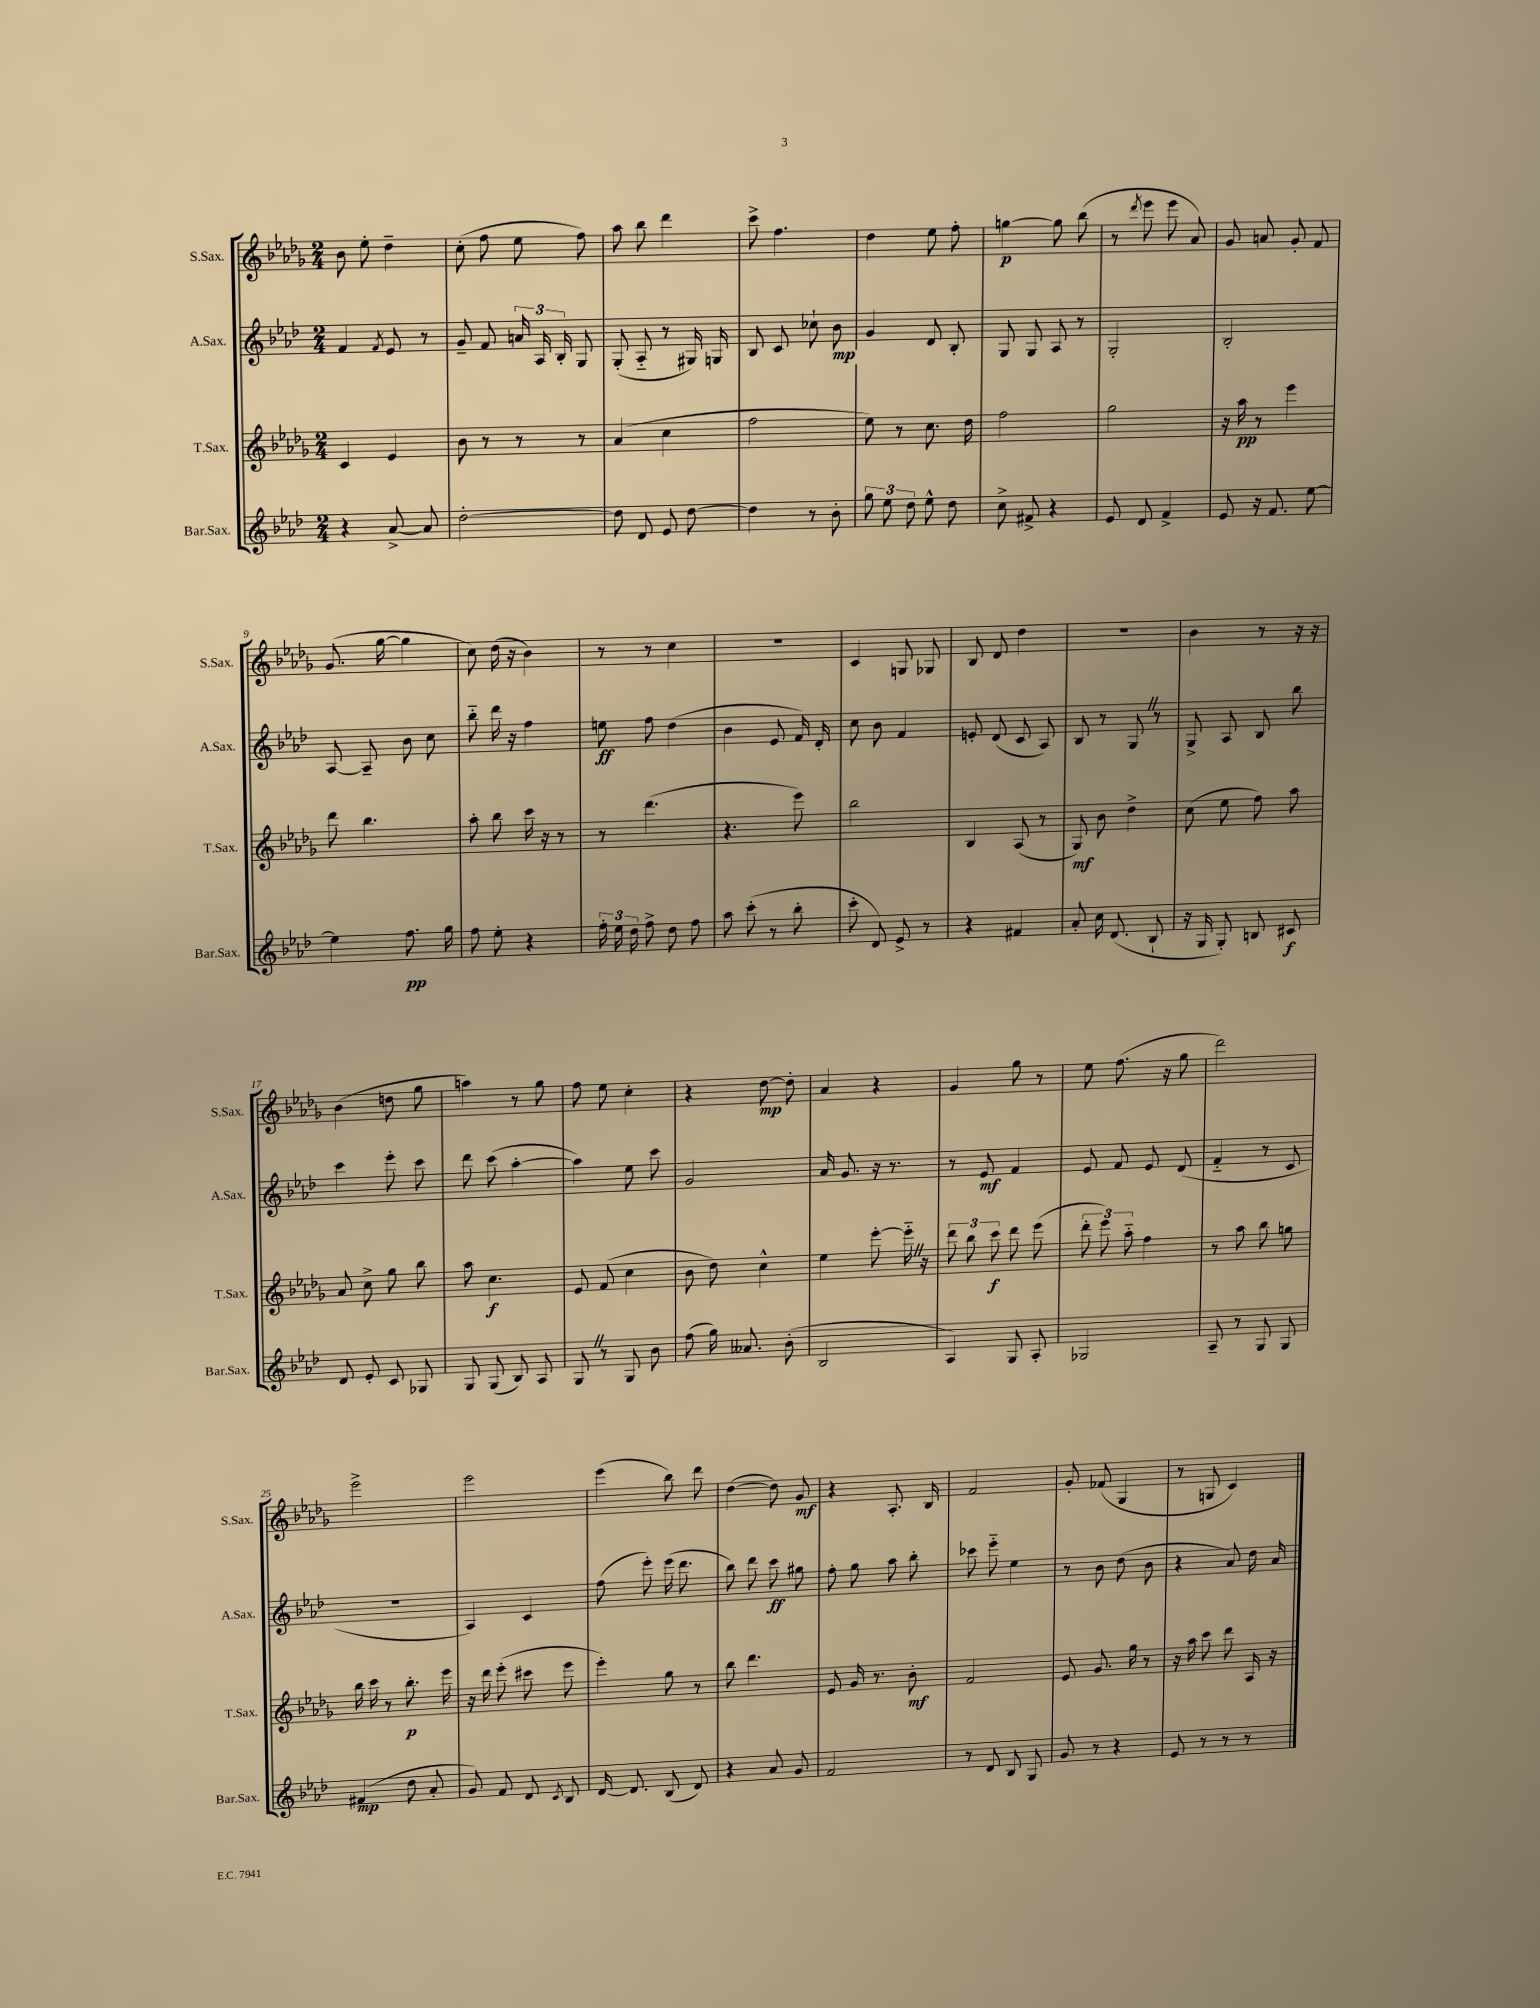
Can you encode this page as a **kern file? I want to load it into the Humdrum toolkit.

**kern	**kern	**kern	**kern
*staff4	*staff3	*staff2	*staff1
*clefG2	*clefG2	*clefG2	*clefG2
*k[b-e-a-d-]	*k[b-e-a-d-g-]	*k[b-e-a-d-]	*k[b-e-a-d-g-]
*M2/4	*M2/4	*M2/4	*M2/4
4r	4c	4f	8b-
.	.	.	8ee-'
.	.	8qf	.
[8a-^	4e-	8e-	4dd-~
8a-]	.	8r	.
=	=	=	=
[2dd-'	8b-	8g~	(8cc'
.	8r	8f	8ff
.	8r	24a	8ee-
.	.	24A-	.
.	.	24B-'	.
.	8r	8G	8ff)
=	=	=	=
8dd-]	(4a-	(8G'	8aa-
8d-	.	8A-'~	8bb-
8e-	4cc	8r	4ddd-
[8dd-	.	16G#)	.
.	.	16G	.
=	=	=	=
4dd-]	2ff	8B-	8ccc^
.	.	8c	4.ff
8r	.	8cc-`	.
8b-'	.	8b-	.
=	=	=	=
12gg	8ee-)	4g	4dd-
12ee-	.	.	.
.	8r	.	.
12dd-	.	.	.
8ee-^^	8.cc	8d-	8ee-
8dd-	.	8B-'	8ff'
.	16dd-	.	.
=	=	=	=
8cc^	2ff	8G	[4gg
8f#^	.	8G	.
4r	.	8A-	8gg]
.	.	8r	(8bb-
=	=	=	=
8e-	2gg-	2G'	8r
.	.	.	8qddd-
8d-	.	.	8eee-
4f^	.	.	8eee-
.	.	.	8a-)
=	=	=	=
8e-	16r	2B-'	8g-
.	16aa-	.	.
16r	8r	.	8a
8.f	.	.	.
.	4eee-	.	8g-'
[8ee-	.	.	8f
=	=	=	=
4ee-]	8ddd-	[8A-	(8.g-
.	4.bb-	8A-~]	.
.	.	.	[16gg-
8.ff	.	8b-	4gg-]
.	.	8cc	.
16gg	.	.	.
=	=	=	=
8ff	8aa-'	8bb-'~	8cc)
8ee-'	8bb-	16ddd-	(16dd-
.	.	16r	16r
4r	16ccc	4ff	4b-)
.	16r	.	.
.	8r	.	.
=	=	=	=
24ff'	8r	8ee	8r
24ee-	.	.	.
24dd-	.	.	.
8ff^	(4.ddd-	8ff	8r
8dd-	.	(4dd-	4cc
8ff	.	.	.
=	=	=	=
8aa-	4.r	4b-	2r
(8ccc'	.	.	.
8r	.	8e-	.
8bb-'	8eee-)	16f)	.
.	.	16d-'	.
=	=	=	=
8ccc'	2bb-	8cc	4c
8d-)	.	8b-	.
8e-^	.	4f	8G
8r	.	.	8G-
=	=	=	=
4r	4B-	8e'	8B-
.	.	(8d-	8d-
4f#	(8A-	8c	4dd-
.	8r	8A-)	.
=	=	=	=
8a-'	8G-)	8B-	2r
16cc	8b-	8r	.
(8.d-	.	.	.
.	4dd-^	8G	.
8B-`	.	8r	.
=	=	=	=
16r	(8cc	8G^	4b-
16G	.	.	.
8G')	8ee-	8A-	.
8B	8ff)	8B-	8r
8c#	8aa-	8bb-	16r
.	.	.	16r
=	=	=	=
8d-	8a-	4ccc	(4b-
8e-'	8cc^	.	.
8c	8gg-	8eee-'	8dd
8G-	8bb-	8ccc	8gg-
=	=	=	=
8G	8aa-	8ddd-	4aa)
(8G	4.cc	(8ccc	.
8B-)	.	[4aa-'	8r
8A-	.	.	8gg-
=	=	=	=
8G	8e-	4aa-])	8ff
8r	(8f	.	8ee-
8G	4cc	8ee-	4cc'
8b-	.	8ccc	.
=	=	=	=
(8ff	8b-	2g	4r
16gg)	8dd-)	.	.
8.a--	.	.	.
.	4cc^^	.	[8dd-
(8b-'	.	.	8dd-']
=	=	=	=
2B-	4ee-	16a-	4a-
.	.	8.g	.
.	[8eee-'	16r	4r
.	.	8.r	.
.	16eee-'~]	.	.
.	16r	.	.
=	=	=	=
4A-)	12ddd-	8r	4g-
.	12bb-	.	.
.	.	8e-	.
.	12ccc	.	.
8G	8ddd-	4f	8gg-
8A-'	(8eee-	.	8r
=	=	=	=
2G-	12ddd-'	8e-	8ee-
.	12eee-)	.	.
.	.	8f	(8.ff
.	12aa-'~	.	.
.	4ff	8e-	.
.	.	.	16r
.	.	(8d-	8gg-
=	=	=	=
8A-~	8r	4f'~	2ddd-)
8r	8aa-	.	.
8G	8bb-	8r	.
8G	8gg	8c	.
=	=	=	=
(4f#	16bb-	2r	2eee-^
.	16ccc	.	.
.	8r	.	.
8dd-	8.bb-'	.	.
8a-'	.	.	.
.	16eee-	.	.
=	=	=	=
8g)	16r	4A-)	2eee-
.	16ddd-	.	.
8f	(8eee-'	.	.
8d-	8ccc#	4c	.
8qc	.	.	.
8B-	8eee-	.	.
=	=	=	=
[16d-	4eee-')	(8ff	(4eee-
8.d-]	.	.	.
.	.	8eee-')	.
(8B-	8gg-	(16eee-	8bb-)
.	.	8.ddd-	.
8d-)	8r	.	8ddd-
=	=	=	=
4r	8bb-	8bb-)	([4dd-
.	4.ddd-	8ddd-	.
8a-	.	8ccc	8dd-])
8g	.	8gg#	8g-
=	=	=	=
2f	8e-	8ff'	4r
.	16g-	8gg	.
.	8.r	.	.
.	.	8aa-	8.A-'
.	8b-'	8bb-'	.
.	.	.	16B-
=	=	=	=
8r	2f	8ccc-	2f
8d-	.	8eee-'~	.
8B-	.	4ee-	.
8G	.	.	.
=	=	=	=
8g	8e-	8r	8g-'
8r	8.g-	8b-	(8f-
4r	.	(8dd-	4G-
.	16gg-	.	.
.	8r	8b-	.
=	=	=	=
8e-	16r	4r	8r
.	16aa-	.	.
8r	8ccc	.	8G
8r	8ddd-	8a-)	4c)
8r	16A-	16dd-	.
.	16r	16a-	.
==	==	==	==
*-	*-	*-	*-
